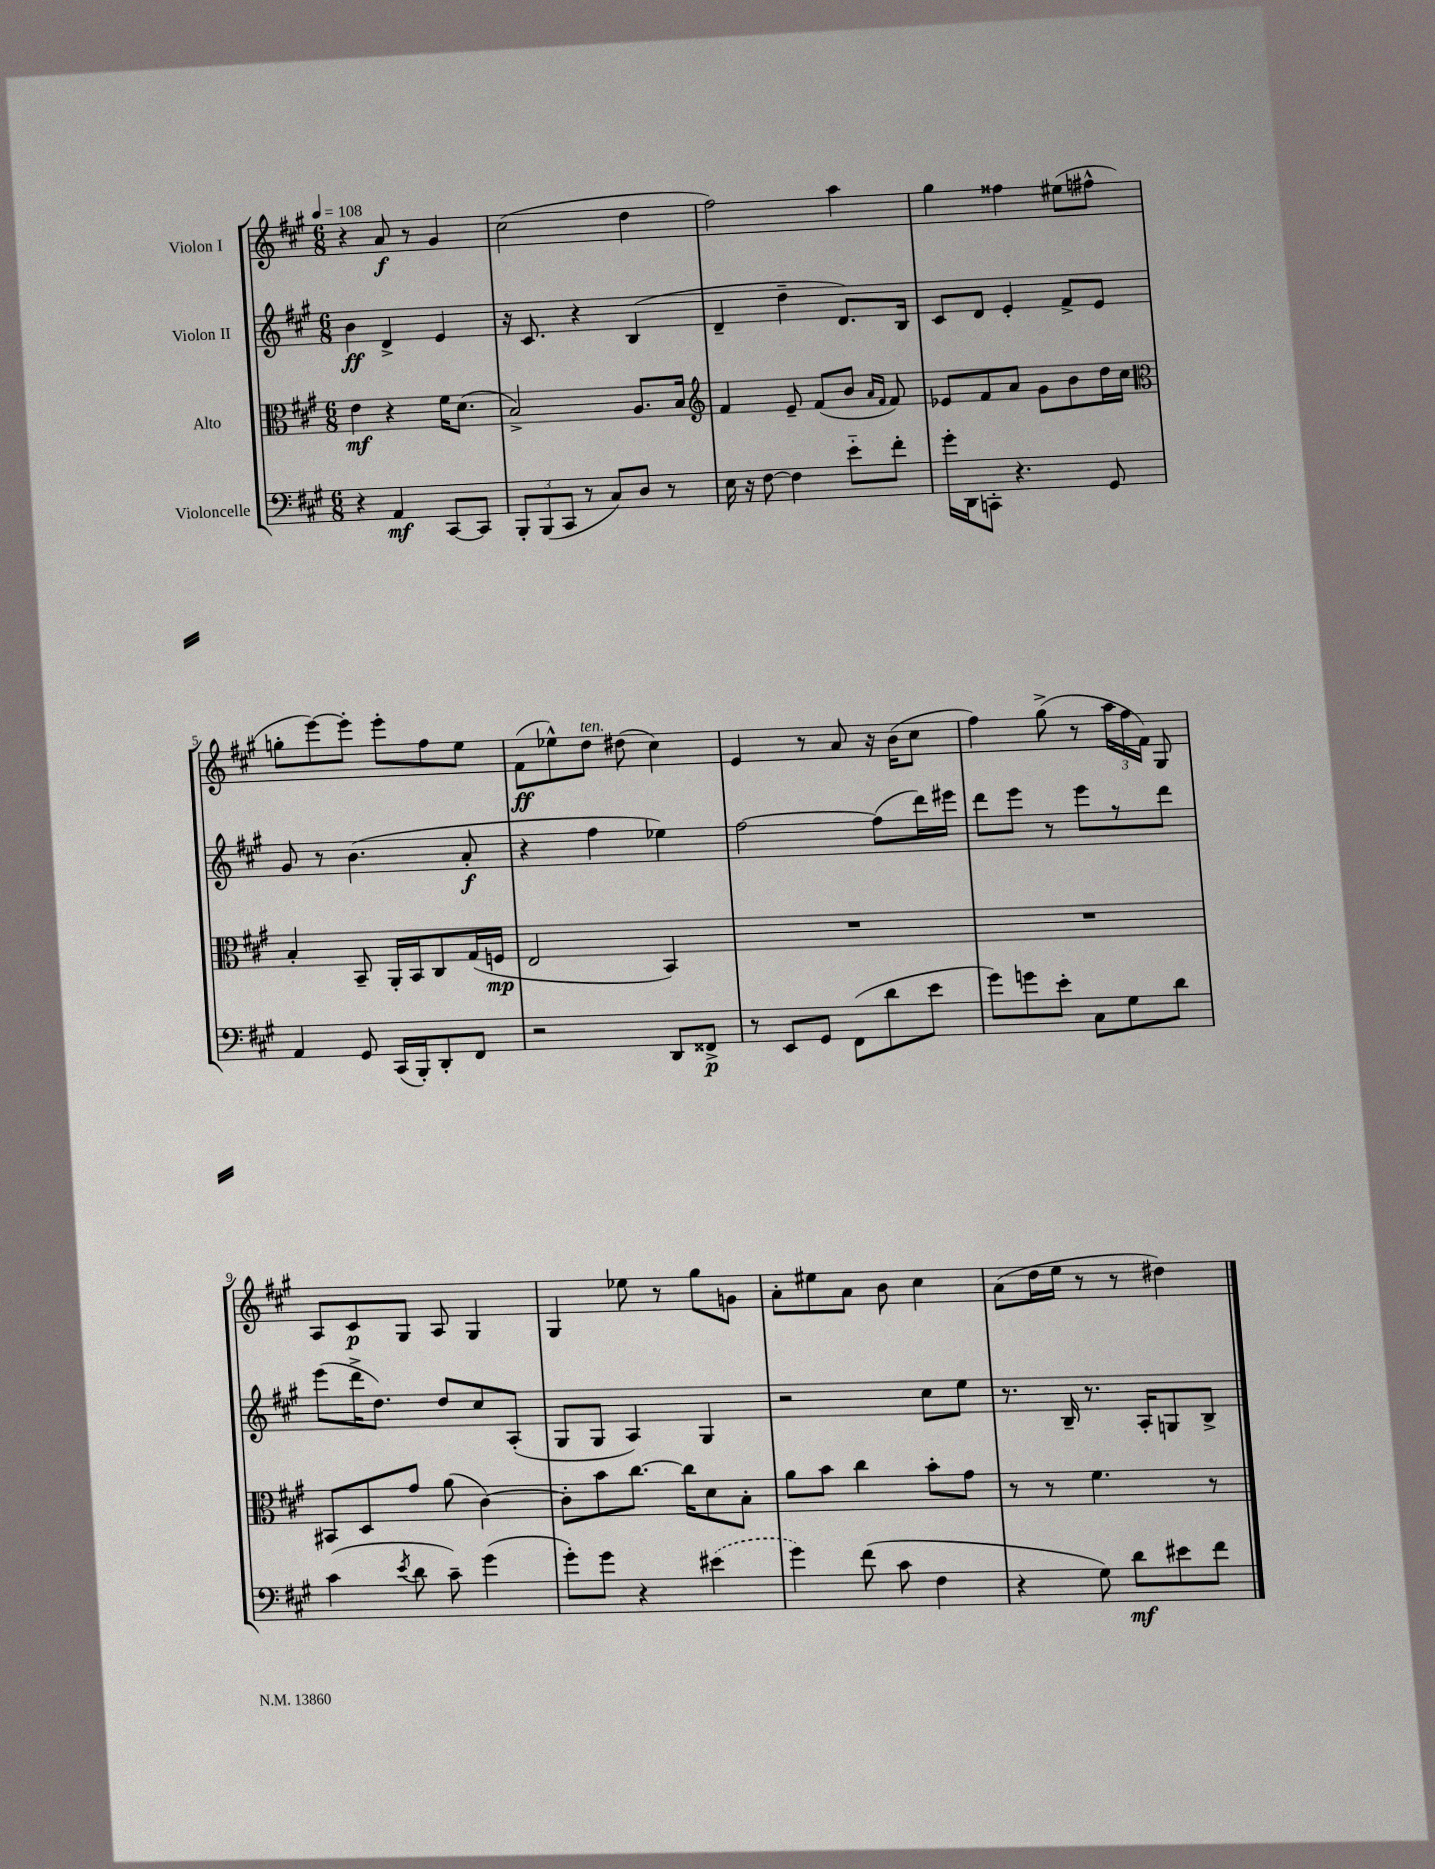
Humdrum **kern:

**kern	**dynam	**kern	**dynam	**kern	**dynam	**kern	**dynam
*part4	*part4	*part3	*part3	*part2	*part2	*part1	*part1
*staff4	*staff4	*staff3	*staff3	*staff2	*staff2	*staff1	*staff1
*I"Violoncelle	*	*I"Alto	*	*I"Violon II	*	*I"Violon I	*
*clefF4	*	*clefC3	*	*clefG2	*	*clefG2	*
*k[f#c#g#]	*	*k[f#c#g#]	*	*k[f#c#g#]	*	*k[f#c#g#]	*
*M6/8	*	*M6/8	*	*M6/8	*	*M6/8	*
*MM108	*	*MM108	*	*MM108	*	*MM108	*
=1	=1	=1	=1	=1	=1	=1	=1
4r	.	4e\	mf	4b\	ff	4r	.
4AA/	mf	4r	.	4d^/	.	8a/	f
.	.	.	.	.	.	8r	.
[8CC#/L	.	16f#\KL	.	4e/	.	4g#/	.
.	.	(8.d\J	.	.	.	.	.
8CC#/J]	.	.	.	.	.	.	.
=2	=2	=2	=2	=2	=2	=2	=2
12BBB'/L	.	2B^/)	.	16r	.	(2cc#\	.
.	.	.	.	8.c#/	.	.	.
(12BBB/	.	.	.	.	.	.	.
12CC#/J	.	.	.	.	.	.	.
8r	.	.	.	4r	.	.	.
8C#/L)	.	.	.	.	.	.	.
8D/J	.	8.A/L	.	(4B/	.	4dd\	.
8r	.	.	.	.	.	.	.
.	.	16B/Jk	.	.	.	.	.
=3	=3	=3	=3	=3	=3	=3	=3
*	*	*clefG2	*	*	*	*	*
16E\	.	4f#/	.	4d~/	.	2ff#\)	.
16r	.	.	.	.	.	.	.
[8F#\	.	.	.	.	.	.	.
4F#\]	.	8e~/	.	4dd~\	.	.	.
.	.	(8f#/L	.	.	.	.	.
8e\L	.	8b/J	.	8.d/L)	.	4aa\	.
.	.	16qqa/LL	.	.	.	.	.
.	.	16qqf#/JJ	.	.	.	.	.
8f#'\J	.	8f#/)	.	.	.	.	.
.	.	.	.	16B/Jk	.	.	.
=4	=4	=4	=4	=4	=4	=4	=4
16g#'\LL	.	8e-X/L	.	8c#/L	.	4gg#\	.
16DD\J	.	.	.	.	.	.	.
8CCn'\J	.	8f#/	.	8d/J	.	.	.
4.r	.	8a/J	.	4e'/	.	4ff##X\	.
.	.	8g#\L	.	.	.	.	.
.	.	8b\	.	8f#^/L	.	(8ee#X\L	.
8GG#/	.	16dd\L	.	8e/J	.	8ff#X^^\J	.
.	.	16cc#\JJ	.	.	.	.	.
!!LO:LB:g=z
=5	=5	=5	=5	=5	=5	=5	=5
*	*	*clefC3	*	*	*	*	*
4AA/	.	4B'/	.	8g#/	.	8ggn'\L	.
.	.	.	.	8r	.	[8eee\)	.
8GG#/	.	8BB~/	.	(4.b\	.	8eee'\J]	.
(16CC#/LL	.	16AA'/LL	.	.	.	8eee'\L	.
16BBB'/J)	.	16BB/J	.	.	.	.	.
8DD'/	.	8C#/	.	.	.	8ff#\	.
8FF#/J	.	(16G#/L	.	8a'/	f	8ee\J	.
.	.	16Fn/JJ	mp	.	.	.	.
=6	=6	=6	=6	=6	=6	=6	=6
2r	.	2E/	.	4r	.	(8f#\L	ff
.	.	.	.	.	.	8ee-X^^\)	.
!	!	!	!	!	!	!LO:TX:a:i:t=ten.	!
.	.	.	.	4ff#\	.	8dd\J	.
.	.	.	.	.	.	(8dd#X\	.
8DD/L	.	4BB/)	.	4ee-X\)	.	4cc#\)	.
8FF##X^/J	p	.	.	.	.	.	.
=7	=7	=7	=7	=7	=7	=7	=7
8r	.	2.r	.	[2ff#\	.	4e/	.
8EE/L	.	.	.	.	.	.	.
8GG#/J	.	.	.	.	.	8r	.
(8FF#\L	.	.	.	.	.	8a/	.
8d\	.	.	.	(8ff#\L]	.	16r	.
.	.	.	.	.	.	(16b\KL	.
8e\J	.	.	.	16ddd\L)	.	8cc#\J	.
.	.	.	.	16eee#X\JJ	.	.	.
=8	=8	=8	=8	=8	=8	=8	=8
8g#\L)	.	2.r	.	8ddd\L	.	4ff#\)	.
8gn\	.	.	.	8eee\J	.	.	.
8e'\J	.	.	.	8r	.	(8gg#^\	.
8C#\L	.	.	.	8eee\L	.	8r	.
8G#\	.	.	.	8r	.	24aa\LL	.
.	.	.	.	.	.	24ff#\	.
.	.	.	.	.	.	24f#\JJ)	.
8d\J	.	.	.	8ddd\J	.	8G#/	.
!!LO:LB:g=z
=9	=9	=9	=9	=9	=9	=9	=9
(4c#\	.	8BB#X/L	.	(8eee\L	.	8A/L	.
.	.	8D/	.	16ddd^\K	.	8c#/	p
.	.	.	.	8.dd\J)	.	.	.
8qe/	.	.	.	.	.	.	.
8d\	.	8g#/J	.	.	.	8G#/J	.
8c#~\)	.	(8a\	.	8dd/L	.	8A/	.
(4g#\	.	[4c#\)	.	8cc#/	.	4G#/	.
.	.	.	.	(8A'/J	.	.	.
=10	=10	=10	=10	=10	=10	=10	=10
8g#'\L)	.	8c#'\L]	.	8G#/L	.	4G#/	.
8g#\J	.	8b\	.	8G#/J	.	.	.
4r	.	[8.cc#\J	.	4A/)	.	8ee-X\	.
.	.	.	.	.	.	8r	.
.	.	16cc#\KL]	.	.	.	.	.
(4e#X\	.	8d\	.	4G#/	.	8gg#\L	.
.	.	8B'\J	.	.	.	8gn\J	.
=11	=11	=11	=11	=11	=11	=11	=11
4g#\)	.	8a\L	.	2r	.	8a'\L	.
.	.	8b\J	.	.	.	8ee#X\	.
(8f#\	.	4cc#\	.	.	.	8a\J	.
8c#\	.	.	.	.	.	8b\	.
4F#\	.	8b'\L	.	8cc#\L	.	4cc#\	.
.	.	8g#\J	.	8ee\J	.	.	.
=12	=12	=12	=12	=12	=12	=12	=12
4r	.	8r	.	8.r	.	(8a\L	.
.	.	8r	.	.	.	16dd\L	.
.	.	.	.	16B~/	.	16ee\JJ	.
8G#\)	.	4.f#\	.	8.r	.	8r	.
8d\L	mf	.	.	.	.	8r	.
.	.	.	.	16A'/KL	.	.	.
8e#X\	.	.	.	8Gn/	.	4dd#X\)	.
8f#\J	.	8r	.	8B^/J	.	.	.
==	==	==	==	==	==	==	==
*-	*-	*-	*-	*-	*-	*-	*-
